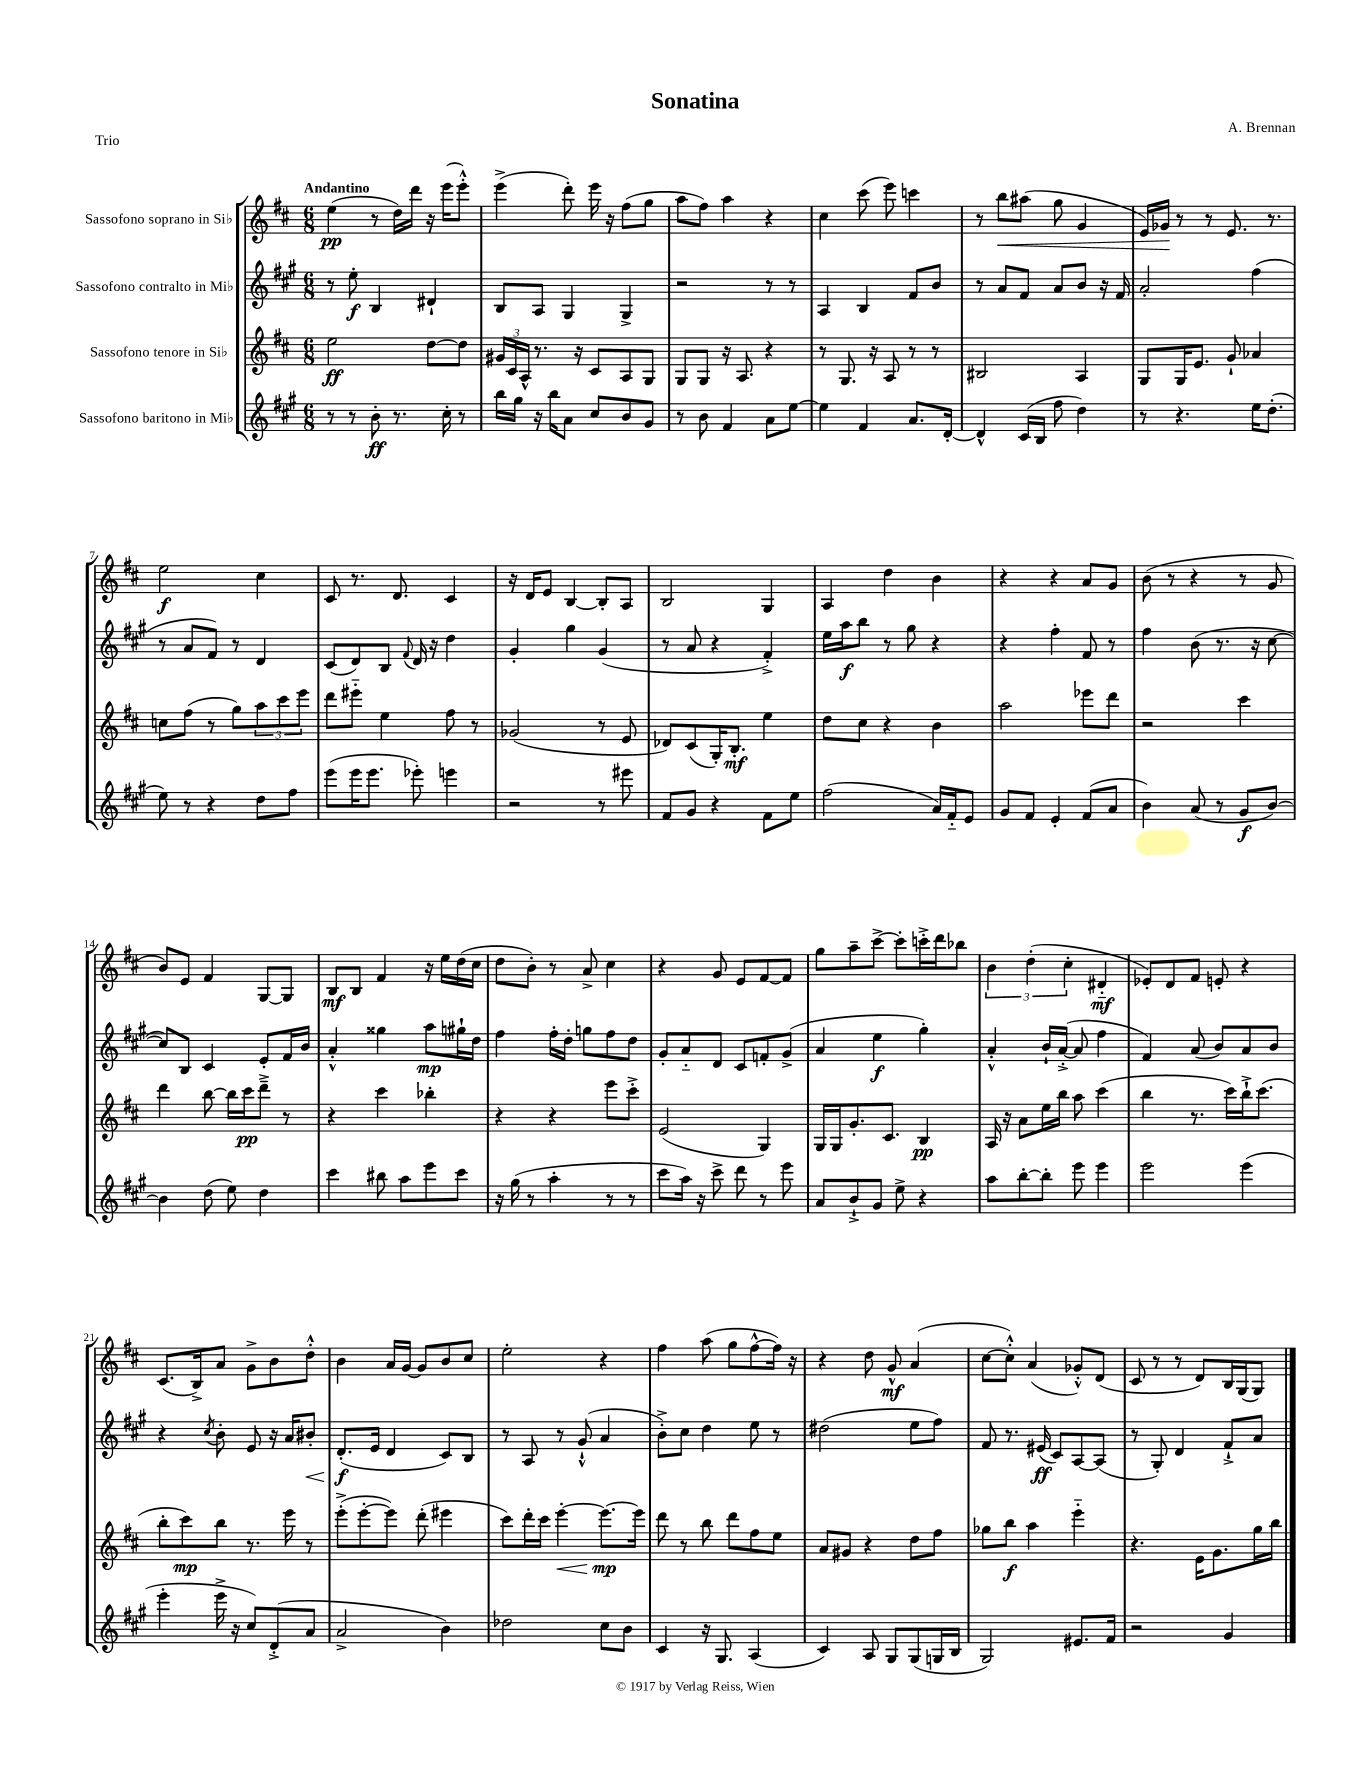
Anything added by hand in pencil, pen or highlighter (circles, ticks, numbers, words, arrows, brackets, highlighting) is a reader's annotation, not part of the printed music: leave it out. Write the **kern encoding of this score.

**kern	**dynam	**kern	**dynam	**kern	**dynam	**kern	**dynam
*part4	*part4	*part3	*part3	*part2	*part2	*part1	*part1
*staff4	*staff4	*staff3	*staff3	*staff2	*staff2	*staff1	*staff1
*I"Sassofono baritono in Mi♭	*	*I"Sassofono tenore in Si♭	*	*I"Sassofono contralto in Mi♭	*	*I"Sassofono soprano in Si♭	*
*clefG2	*	*clefG2	*	*clefG2	*	*clefG2	*
*k[f#c#g#]	*	*k[f#c#]	*	*k[f#c#g#]	*	*k[f#c#]	*
*M6/8	*	*M6/8	*	*M6/8	*	*M6/8	*
=1	=1	=1	=1	=1	=1	=1	=1
!	!	!	!	!	!	!LO:TX:a:B:t=Andantino	!
8r	.	2ee\	ff	8r	.	(4ee\	pp
8r	.	.	.	8ee'\	f	.	.
8b'\	ff	.	.	4B/	.	8r	.
8.r	.	.	.	.	.	16dd\LL)	.
.	.	.	.	.	.	16ddd\JJ	.
.	.	[8dd\L	.	4d#X`/	.	16r	.
16cc#'\	.	.	.	.	.	(16eee\KL	.
8r	.	8dd\J]	.	.	.	8eee'^^\J)	.
=2	=2	=2	=2	=2	=2	=2	=2
16bb\LL	.	24g#X/LL	.	8B/L	.	(4eee^\	.
.	.	24c#/	.	.	.	.	.
16gg#\JJ	.	.	.	.	.	.	.
.	.	24A^^/JJ	.	.	.	.	.
16r	.	8.r	.	8A/J	.	.	.
16bb\KL	.	.	.	.	.	.	.
8a\J	.	.	.	4G#/	.	8ddd'\)	.
.	.	16r	.	.	.	.	.
8cc#/L	.	8c#/L	.	.	.	16eee\	.
.	.	.	.	.	.	16r	.
8b/	.	8A/	.	4G#^/	.	(8ff#\L	.
8g#/J	.	8G/J	.	.	.	8gg\J	.
=3	=3	=3	=3	=3	=3	=3	=3
8r	.	8G/L	.	2r	.	8aa\L	.
8b\	.	8G/J	.	.	.	8ff#\J)	.
4f#/	.	16r	.	.	.	4aa\	.
.	.	8.A/	.	.	.	.	.
8a\L	.	4r	.	8r	.	4r	.
[8ee\J	.	.	.	8r	.	.	.
=4	=4	=4	=4	=4	=4	=4	=4
4ee\]	.	8r	.	4A/	.	4cc#\	.
.	.	8.G/	.	.	.	.	.
4f#/	.	.	.	4B/	.	(8ccc#\	.
.	.	16r	.	.	.	.	.
.	.	8A/	.	.	.	8eee\)	.
8.a/L	.	8r	.	8f#/L	.	4cccn\	.
.	.	8r	.	8b/J	.	.	.
[16d'/Jk	.	.	.	.	.	.	.
=5	=5	=5	=5	=5	=5	=5	=5
4d^^/]	.	2B#X/	.	8r	.	8r	.
!	!	!	!	!	!	!	!LO:HP:b
.	.	.	.	8a/L	.	8bb\L	<
(16c#/LL	.	.	.	8f#/J	.	(8aa#X\J	.
16B/JJ	.	.	.	.	.	.	.
8ff#\	.	.	.	8a/L	.	8gg\	.
4dd\)	.	4A/	.	8b/J	.	4g/	.
.	.	.	.	16r	.	.	.
.	.	.	.	16f#/	.	.	.
=6	=6	=6	=6	=6	=6	=6	=6
8r	.	8G/L	.	2a'/	.	16e/LL)	.
.	.	.	.	.	.	16g-X/JJ	.
4.r	.	16G/K	.	.	.	8r	[
.	.	8.e/J	.	.	.	.	.
.	.	.	.	.	.	8r	.
.	.	8g`/	.	.	.	8.e/	.
16ee\KL	.	4a-X/	.	(4ff#\	.	.	.
(8.dd'\J	.	.	.	.	.	8.r	.
!!LO:LB:g=z
=7	=7	=7	=7	=7	=7	=7	=7
8ee\)	.	8ccn\L	.	8r	.	2ee\	f
8r	.	(8ff#\J	.	8a/L	.	.	.
4r	.	8r	.	8f#/J)	.	.	.
.	.	8gg\L)	.	8r	.	.	.
8dd\L	.	12aa\	.	4d/	.	4cc#\	.
.	.	12ccc#\	.	.	.	.	.
8ff#\J	.	.	.	.	.	.	.
.	.	12eee\J	.	.	.	.	.
=8	=8	=8	=8	=8	=8	=8	=8
(8eee\L	.	8ddd\L	.	(8c#/L	.	8c#/	.
16eee\K	.	8eee#X\J	.	8d/)	.	8.r	.
8.eee\J	.	.	.	.	.	.	.
.	.	4ee\	.	8B/J	.	.	.
.	.	.	.	.	.	8.d/	.
.	.	.	.	8qqf#/	.	.	.
8eee-X'\)	.	.	.	16d/	.	.	.
.	.	.	.	16r	.	.	.
4eeen\	.	8ff#\	.	4dd\	.	4c#/	.
.	.	8r	.	.	.	.	.
=9	=9	=9	=9	=9	=9	=9	=9
2r	.	(2g-X/	.	4g#'/	.	16r	.
.	.	.	.	.	.	16d/KL	.
.	.	.	.	.	.	8e/J	.
.	.	.	.	4gg#\	.	[4B/	.
8r	.	8r	.	(4g#/	.	8B'/L]	.
8eee#X\	.	8e/	.	.	.	8A/J	.
=10	=10	=10	=10	=10	=10	=10	=10
8f#/L	.	8d-X/L)	.	8r	.	2B/	.
8g#/J	.	(8c#/	.	8a/	.	.	.
4r	.	16G'/K)	.	4r	.	.	.
.	.	8.B'/J	mf	.	.	.	.
8f#\L	.	4ee\	.	4f#'^/)	.	4G/	.
8ee\J	.	.	.	.	.	.	.
=11	=11	=11	=11	=11	=11	=11	=11
(2ff#\	.	8dd\L	.	16ee\LL	.	4A/	.
.	.	.	.	16aa\J	f	.	.
.	.	8cc#\J	.	8bb\J	.	.	.
.	.	4r	.	8r	.	4dd\	.
.	.	.	.	8gg#\	.	.	.
16a/LL)	.	4b\	.	4r	.	4b\	.
16f#/J	.	.	.	.	.	.	.
8e/J	.	.	.	.	.	.	.
=12	=12	=12	=12	=12	=12	=12	=12
8g#/L	.	2aa\	.	4r	.	4r	.
8f#/J	.	.	.	.	.	.	.
4e'/	.	.	.	4ff#'\	.	4r	.
(8f#/L	.	8eee-X\L	.	8f#/	.	8a/L	.
8a/J	.	8ddd\J	.	8r	.	8g/J	.
=13	=13	=13	=13	=13	=13	=13	=13
4b\)	.	2r	.	4ff#\	.	(8b\	.
.	.	.	.	.	.	8r	.
(8a/	.	.	.	(8b\	.	4r	.
8r	.	.	.	8.r	.	.	.
8g#/L	f	4ccc#\	.	.	.	8r	.
.	.	.	.	16r	.	.	.
[8b/J)	.	.	.	[8cc#\	.	8g/	.
!!LO:LB:g=z
=14	=14	=14	=14	=14	=14	=14	=14
4b\]	.	4ddd\	.	8cc#/L])	.	8b/L)	.
.	.	.	.	8B/J	.	8e/J	.
(8dd\	.	[8bb\	.	4c#/	.	4f#/	.
8ee\)	.	16bb\LL]	.	.	.	.	.
.	.	16ccc#\J	pp	.	.	.	.
4dd\	.	8ddd~^\J	.	8e'/L	.	[8G/L	.
.	.	8r	.	16f#/L	.	8G/J]	.
.	.	.	.	16b/JJ	.	.	.
=15	=15	=15	=15	=15	=15	=15	=15
4ccc#\	.	4r	.	4a'^^/	.	8B/L	mf
.	.	.	.	.	.	8B/J	.
8bb#X\	.	4ccc#\	.	4gg##X\	.	4f#/	.
8aa\L	.	.	.	.	.	.	.
8eee\	.	4bb-X'\	.	8aa\L	mp	16r	.
.	.	.	.	.	.	16ee\LL	.
8ccc#\J	.	.	.	16gg#X`\L	.	(16dd\	.
.	.	.	.	16dd\JJ	.	16cc#\JJ	.
=16	=16	=16	=16	=16	=16	=16	=16
16r	.	4r	.	4ff#\	.	8dd\L	.
(16gg#\	.	.	.	.	.	.	.
8r	.	.	.	.	.	8b'\J)	.
4aa'\	.	4r	.	16ff#'\LL	.	8r	.
.	.	.	.	16dd'\JJ	.	.	.
.	.	.	.	8ggn\L	.	8a^/	.
8r	.	8eee\L	.	8ff#\	.	4cc#\	.
8r	.	8ccc#'^\J	.	8dd\J	.	.	.
=17	=17	=17	=17	=17	=17	=17	=17
8ccc#\L	.	(2e/	.	8g#'/L	.	4r	.
16aa\Jk)	.	.	.	8a/	.	.	.
16r	.	.	.	.	.	.	.
8ccc#^\	.	.	.	8d/J	.	8g/	.
8ddd\	.	.	.	8c#/L	.	8e/L	.
8r	.	4G/)	.	8fn'/	.	[8f#/	.
8eee\	.	.	.	(8g#^/J	.	8f#/J]	.
=18	=18	=18	=18	=18	=18	=18	=18
8a/L	.	16G/LL	.	4a/	.	8gg\L	.
.	.	16G/J	.	.	.	.	.
8b`^/	.	8.g'/	.	.	.	8aa~\	.
8g#/J	.	.	.	4ee\	f	[8ccc#^\J	.
.	.	8.c#/J	.	.	.	.	.
8ee^\	.	.	.	.	.	8ccc#'\L]	.
4r	.	4B/	pp	4gg#'\)	.	16cccn'^\L	.
.	.	.	.	.	.	16ddd\J	.
.	.	.	.	.	.	8bb-X\J	.
=19	=19	=19	=19	=19	=19	=19	=19
8aa\L	.	16A/	.	4a'^^/	.	6b\	.
.	.	16r	.	.	.	.	.
[8bb'\	.	8a\L	.	.	.	.	.
.	.	.	.	.	.	(6dd'\	.
8bb'\J]	.	16ee\L	.	16b`/LL	.	.	.
.	.	16bb\JJ	.	([16a'^/JJ	.	.	.
.	.	.	.	.	.	6cc#'\	.
8eee\	.	8aa\	.	8a/]	.	.	.
4eee\	.	(4ccc#\	.	4ff#\	.	4d#X/	mf
=20	=20	=20	=20	=20	=20	=20	=20
2eee\	.	4bb\	.	4f#/)	.	8e-X'/L)	.
.	.	.	.	.	.	8d/	.
.	.	8.r	.	(8a/	.	8f#/J	.
.	.	.	.	8b/L)	.	8en'/	.
.	.	16ccc#\LL)	.	.	.	.	.
(4eee\	.	16bb`^\J	.	8a/	.	4r	.
.	.	(8.ccc#\J	.	.	.	.	.
.	.	.	.	8b/J	.	.	.
!!LO:LB:g=z
=21	=21	=21	=21	=21	=21	=21	=21
4eee'\	.	8bb'\L	.	4r	.	(8.c#/L	.
.	.	8ccc#\)	mp	.	.	.	.
.	.	.	.	.	.	16B^/k)	.
.	.	.	.	8qcc#/	.	.	.
16eee^\	.	8bb\J	.	8b'\	.	8a/J	.
16r	.	.	.	.	.	.	.
8cc#/L)	.	8.r	.	8e/	.	8g^\L	.
(8d'^/	.	.	.	16r	.	8b\	.
.	.	16eee\	.	16a/KL	.	.	.
!	!	!	!	!	!LO:HP:b	!	!
8a/J	.	8r	.	8b#X'/J	<	8dd'^^\J	.
=22	=22	=22	=22	=22	=22	=22	=22
2a^/	.	(8eee'^\L	.	(8.d'/L	f	4b\	.
.	.	[8eee'\	.	.	.	.	.
.	.	.	.	16e/Jk	[	.	.
.	.	8eee\J])	.	4d/	.	16a/LL	.
.	.	.	.	.	.	[16g/JJ	.
.	.	(8ddd'\	.	.	.	8g/L]	.
4b\)	.	4eee#X\	.	8c#/L)	.	8b/	.
.	.	.	.	8B/J	.	8cc#/J	.
=23	=23	=23	=23	=23	=23	=23	=23
2dd-X\	.	8ccc#\L)	.	8r	.	2ee'\	.
.	.	16ddd'\L	.	8A/	.	.	.
.	.	16ccc#\JJ	.	.	.	.	.
!	!	!	!LO:HP:b	!	!	!	!
.	.	[4eee'\	<	8r	.	.	.
.	.	.	.	(8g#`^^/	.	.	.
8cc#\L	.	8.eee\L_	mp	4a/	.	4r	.
8b\J	.	.	.	.	.	.	.
.	.	16eee\Jk]	[	.	.	.	.
=24	=24	=24	=24	=24	=24	=24	=24
4c#/	.	8ddd\	.	8b'^\L)	.	4ff#\	.
.	.	8r	.	8cc#\J	.	.	.
16r	.	8bb\	.	4dd\	.	(8aa\	.
8.G#/	.	.	.	.	.	.	.
.	.	8ddd\L	.	.	.	8gg\L	.
(4A/	.	8ff#\	.	8ee\	.	[8ff#^^\	.
.	.	8ee\J	.	8r	.	16ff#\Jk])	.
.	.	.	.	.	.	16r	.
=25	=25	=25	=25	=25	=25	=25	=25
4c#/)	.	8a/L	.	(2dd#X\	.	4r	.
.	.	8g#X/J	.	.	.	.	.
8A/	.	4r	.	.	.	8dd\	.
8G#/L	.	.	.	.	.	8g^^/	mf
(8G#/	.	8dd\L	.	8ee\L	.	(4a/	.
16Gn/L	.	8ff#\J	.	8ff#\J)	.	.	.
16B/JJ	.	.	.	.	.	.	.
=26	=26	=26	=26	=26	=26	=26	=26
2G#/)	.	8gg-X\L	.	8f#/	.	[8cc#\L	.
.	.	8bb\J	f	8.r	.	8cc#'^^\J])	.
.	.	4aa\	.	.	.	(4a/	.
.	.	.	.	(16e#X/	ff	.	.
.	.	.	.	8c#/L)	.	.	.
8.e#X/L	.	4eee\	.	[8A/	.	8g-X'^^/L)	.
.	.	.	.	(8A/J]	.	(8d/J	.
16f#/Jk	.	.	.	.	.	.	.
=27	=27	=27	=27	=27	=27	=27	=27
2r	.	4.r	.	8r	.	8c#/	.
.	.	.	.	8G#'/)	.	8r	.
.	.	.	.	4d/	.	8r	.
.	.	16e\KL	.	.	.	8d/L)	.
.	.	8.g\	.	.	.	.	.
4g#/	.	.	.	8f#`^/L	.	16B/L	.
.	.	.	.	.	.	(16G/J	.
.	.	16gg\L	.	8a/J	.	8G/J)	.
.	.	16bb\JJ	.	.	.	.	.
==	==	==	==	==	==	==	==
*-	*-	*-	*-	*-	*-	*-	*-
